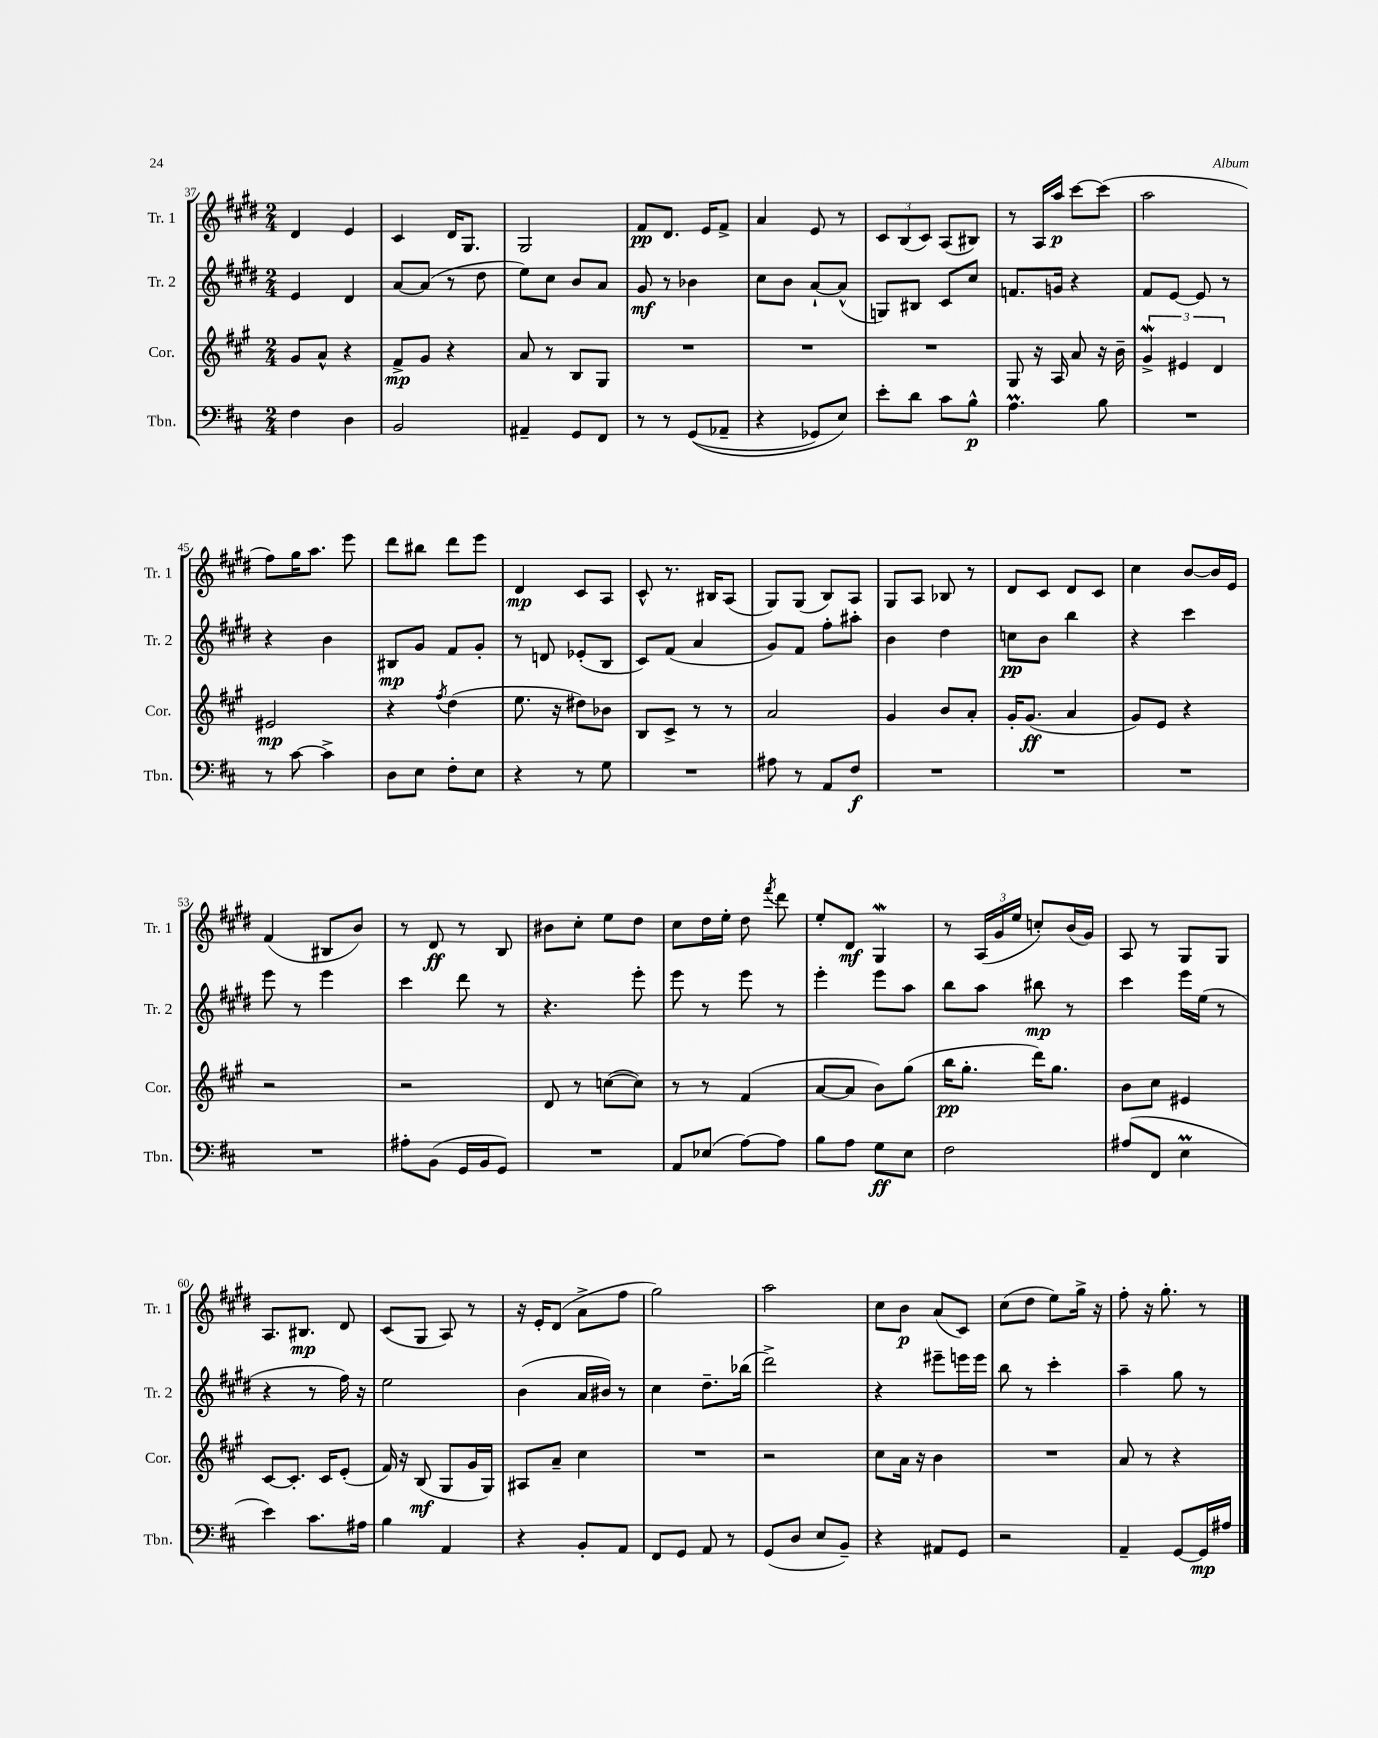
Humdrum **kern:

**kern	**dynam	**kern	**dynam	**kern	**dynam	**kern	**dynam
*part4	*part4	*part3	*part3	*part2	*part2	*part1	*part1
*staff4	*staff4	*staff3	*staff3	*staff2	*staff2	*staff1	*staff1
*I"Tbn.	*	*I"Cor.	*	*I"Tr. 2	*	*I"Tr. 1	*
*I'Tbn.	*	*I'Cor.	*	*I'Tr. 2	*	*I'Tr. 1	*
*clefF4	*	*clefG2	*	*clefG2	*	*clefG2	*
*k[f#c#]	*	*k[f#c#g#]	*	*k[f#c#g#d#]	*	*k[f#c#g#d#]	*
*M2/4	*	*M2/4	*	*M2/4	*	*M2/4	*
=37	=37	=37	=37	=37	=37	=37	=37
4F#\	.	8g#/L	.	4e/	.	4d#/	.
.	.	8a^^/J	.	.	.	.	.
4D\	.	4r	.	4d#/	.	4e/	.
=38	=38	=38	=38	=38	=38	=38	=38
2BB/	.	8f#^/L	mp	[8a/L	.	4c#/	.
.	.	8g#/J	.	(8a/J]	.	.	.
.	.	4r	.	8r	.	16d#/KL	.
.	.	.	.	.	.	8.G#/J	.
.	.	.	.	8dd#\	.	.	.
=39	=39	=39	=39	=39	=39	=39	=39
4AA#X~/	.	8a/	.	8ee\L)	.	2G#/	.
.	.	8r	.	8cc#\J	.	.	.
8GG/L	.	8B/L	.	8b/L	.	.	.
8FF#/J	.	8G#/J	.	8a/J	.	.	.
=40	=40	=40	=40	=40	=40	=40	=40
8r	.	2r	.	8g#/	mf	8f#/L	pp
8r	.	.	.	8r	.	8.d#/J	.
((8GG/L	.	.	.	4b-X\	.	.	.
.	.	.	.	.	.	16e/KL	.
8AA-X~/J	.	.	.	.	.	8f#^/J	.
=41	=41	=41	=41	=41	=41	=41	=41
4r	.	2r	.	8cc#\L	.	4a/	.
.	.	.	.	8b\J	.	.	.
8GG-X/L)	.	.	.	[8a`/L	.	8e/	.
8E/J)	.	.	.	(8a^^/J]	.	8r	.
=42	=42	=42	=42	=42	=42	=42	=42
8e'\L	.	2r	.	8Gn/L)	.	12c#/L	.
.	.	.	.	.	.	(12B/	.
8d\J	.	.	.	8B#X/J	.	.	.
.	.	.	.	.	.	12c#/J)	.
8c#\L	.	.	.	8c#/L	.	(8A/L	.
8B^^\J	p	.	.	8cc#/J	.	8B#X/J)	.
=43	=43	=43	=43	=43	=43	=43	=43
4.AM\	.	8G#/	.	8.fn/L	.	8r	.
.	.	16r	.	.	.	16A/LL	.
.	.	16A/	.	16gn/Jk	.	16aa/JJ	p
.	.	8a/	.	4r	.	[8ccc#\L	.
8B\	.	16r	.	.	.	(8ccc#\J]	.
.	.	16b~\	.	.	.	.	.
=44	=44	=44	=44	=44	=44	=44	=44
2r	.	6g#W^/	.	8f#/L	.	2aa\	.
.	.	.	.	[8e/J	.	.	.
.	.	6e#X/	.	.	.	.	.
.	.	.	.	8e/]	.	.	.
.	.	6d/	.	.	.	.	.
.	.	.	.	8r	.	.	.
!!LO:LB:g=z
=45	=45	=45	=45	=45	=45	=45	=45
8r	.	2e#X/	mp	4r	.	8ff#\L)	.
[8c#\	.	.	.	.	.	16gg#\K	.
.	.	.	.	.	.	8.aa\J	.
4c#^\]	.	.	.	4b\	.	.	.
.	.	.	.	.	.	8eee\	.
=46	=46	=46	=46	=46	=46	=46	=46
8D\L	.	4r	.	8B#X/L	mp	8ddd#\L	.
8E\J	.	.	.	8g#/J	.	8bb#X\J	.
.	.	8qff#/	.	.	.	.	.
8F#'\L	.	(4dd\	.	8f#/L	.	8ddd#\L	.
8E\J	.	.	.	8g#'/J	.	8eee\J	.
=47	=47	=47	=47	=47	=47	=47	=47
4r	.	8.ee\	.	8r	.	4d#/	mp
.	.	.	.	8dn/	.	.	.
.	.	16r	.	.	.	.	.
8r	.	8dd#X\L)	.	(8e-X'/L	.	8c#/L	.
8G\	.	8b-X\J	.	8B/J	.	8A/J	.
=48	=48	=48	=48	=48	=48	=48	=48
2r	.	8B/L	.	8c#/L)	.	8c#^^/	.
.	.	8c#^/J	.	(8f#/J	.	8.r	.
.	.	8r	.	4a/	.	.	.
.	.	.	.	.	.	16B#X/KL	.
.	.	8r	.	.	.	(8A/J	.
=49	=49	=49	=49	=49	=49	=49	=49
8A#X\	.	2a/	.	8g#/L)	.	8G#/L)	.
8r	.	.	.	8f#/J	.	(8G#/J	.
8AA/L	.	.	.	8ff#'\L	.	8B/L)	.
8F#/J	f	.	.	8aa#X'\J	.	8A/J	.
=50	=50	=50	=50	=50	=50	=50	=50
2r	.	4g#/	.	4b\	.	8G#/L	.
.	.	.	.	.	.	8A/J	.
.	.	8b/L	.	4dd#\	.	8B-X/	.
.	.	8a'/J	.	.	.	8r	.
=51	=51	=51	=51	=51	=51	=51	=51
2r	.	16g#'/KL	.	8ccn\L	pp	8d#/L	.
.	.	(8.g#/J	ff	.	.	.	.
.	.	.	.	8b\J	.	8c#/J	.
.	.	4a/	.	4bb\	.	8d#/L	.
.	.	.	.	.	.	8c#/J	.
=52	=52	=52	=52	=52	=52	=52	=52
2r	.	8g#/L)	.	4r	.	4cc#\	.
.	.	8e/J	.	.	.	.	.
.	.	4r	.	4ccc#\	.	[8b/L	.
.	.	.	.	.	.	16b/L]	.
.	.	.	.	.	.	16e/JJ	.
!!LO:LB:g=z
=53	=53	=53	=53	=53	=53	=53	=53
2r	.	2r	.	8eee\	.	(4f#/	.
.	.	.	.	8r	.	.	.
.	.	.	.	4eee\	.	8B#X/L	.
.	.	.	.	.	.	8b/J)	.
=54	=54	=54	=54	=54	=54	=54	=54
8A#X'\L	.	2r	.	4ccc#\	.	8r	.
(8BB\J	.	.	.	.	.	8d#/	ff
16GG/LL	.	.	.	8ddd#\	.	8r	.
16BB/J	.	.	.	.	.	.	.
8GG/J)	.	.	.	8r	.	8B/	.
=55	=55	=55	=55	=55	=55	=55	=55
2r	.	8d/	.	4.r	.	8b#X\L	.
.	.	8r	.	.	.	8cc#'\J	.
.	.	([8ccn\L	.	.	.	8ee\L	.
.	.	8cc\J])	.	8eee'\	.	8dd#\J	.
=56	=56	=56	=56	=56	=56	=56	=56
8AA/L	.	8r	.	8eee\	.	8cc#\L	.
(8E-X/J	.	8r	.	8r	.	16dd#\L	.
.	.	.	.	.	.	16ee'\JJ	.
[8A\L)	.	(4f#/	.	8eee\	.	8dd#\	.
.	.	.	.	.	.	8qfff#/	.
8A\J]	.	.	.	8r	.	8ddd#\	.
=57	=57	=57	=57	=57	=57	=57	=57
8B\L	.	[8a/L	.	4eee'\	.	8ee'/L	.
8A\J	.	8a/J]	.	.	.	8d#/J	mf
8G\L	ff	8b\L)	.	8eee\L	.	4G#W/	.
8E\J	.	(8gg#\J	.	8aa\J	.	.	.
=58	=58	=58	=58	=58	=58	=58	=58
2F#\	.	16bb\KL	pp	8bb\L	.	8r	.
.	.	8.gg#'\J	.	.	.	.	.
.	.	.	.	8aa\J	.	(24A/LL	.
.	.	.	.	.	.	24g#/	.
.	.	.	.	.	.	24ee/JJ	.
.	.	16ddd\KL)	.	8bb#X\	mp	8ccn'/L)	.
.	.	8.gg#\J	.	.	.	.	.
.	.	.	.	8r	.	(16b/L	.
.	.	.	.	.	.	16g#/JJ)	.
=59	=59	=59	=59	=59	=59	=59	=59
(8A#X/L	.	8b\L	.	4ccc#\	.	8A/	.
8FF#/J	.	8cc#\J	.	.	.	8r	.
4EM\	.	4e#X/	.	16eee\LL	.	8G#/L	.
.	.	.	.	(16ee\JJ	.	.	.
.	.	.	.	8r	.	8G#/J	.
!!LO:LB:g=z
=60	=60	=60	=60	=60	=60	=60	=60
4e\)	.	[8c#/L	.	4r	.	8.A/L	.
.	.	8.c#'/J]	.	.	.	.	.
.	.	.	.	.	.	8.B#X/J	mp
8.c#\L	.	.	.	8r	.	.	.
.	.	16c#/KL	.	.	.	.	.
.	.	(8e'/J	.	16ff#\)	.	8d#/	.
16A#X\Jk	.	.	.	16r	.	.	.
=61	=61	=61	=61	=61	=61	=61	=61
4B\	.	16f#/)	.	2ee\	.	(8c#/L	.
.	.	16r	.	.	.	.	.
.	.	(8B/	mf	.	.	8G#/J	.
4AA/	.	8G#/L	.	.	.	8A/)	.
.	.	16g#/L	.	.	.	8r	.
.	.	16G#/JJ)	.	.	.	.	.
=62	=62	=62	=62	=62	=62	=62	=62
4r	.	8A#X/L	.	(4b\	.	16r	.
.	.	.	.	.	.	16e'/KL	.
.	.	8a~/J	.	.	.	(8d#/J	.
8BB'/L	.	4cc#\	.	16a/LL	.	8a^\L	.
.	.	.	.	16b#X/JJ)	.	.	.
8AA/J	.	.	.	8r	.	8ff#\J	.
=63	=63	=63	=63	=63	=63	=63	=63
8FF#/L	.	2r	.	4cc#\	.	2gg#\)	.
8GG/J	.	.	.	.	.	.	.
8AA/	.	.	.	8.dd#~\L	.	.	.
8r	.	.	.	.	.	.	.
.	.	.	.	(16bb-X\Jk	.	.	.
=64	=64	=64	=64	=64	=64	=64	=64
(8GG/L	.	2r	.	2ddd#^\)	.	2aa\	.
8D/J	.	.	.	.	.	.	.
8E/L	.	.	.	.	.	.	.
8BB~/J)	.	.	.	.	.	.	.
=65	=65	=65	=65	=65	=65	=65	=65
4r	.	8cc#\L	.	4r	.	8cc#\L	.
.	.	16a\Jk	.	.	.	8b\J	p
.	.	16r	.	.	.	.	.
8AA#X/L	.	4b\	.	8eee#X~\L	.	(8a/L	.
8GG/J	.	.	.	16eeen\L	.	8c#/J)	.
.	.	.	.	16eee\JJ	.	.	.
=66	=66	=66	=66	=66	=66	=66	=66
2r	.	2r	.	8bb\	.	(8cc#\L	.
.	.	.	.	8r	.	8dd#\J	.
.	.	.	.	4ccc#'\	.	8ee\L)	.
.	.	.	.	.	.	16gg#^\Jk	.
.	.	.	.	.	.	16r	.
=67	=67	=67	=67	=67	=67	=67	=67
4AA~/	.	8a/	.	4aa~\	.	8ff#'\	.
.	.	8r	.	.	.	16r	.
.	.	.	.	.	.	8.gg#'\	.
[8GG/L	.	4r	.	8gg#\	.	.	.
16GG/L]	mp	.	.	8r	.	8r	.
16A#X/JJ	.	.	.	.	.	.	.
==	==	==	==	==	==	==	==
*-	*-	*-	*-	*-	*-	*-	*-
